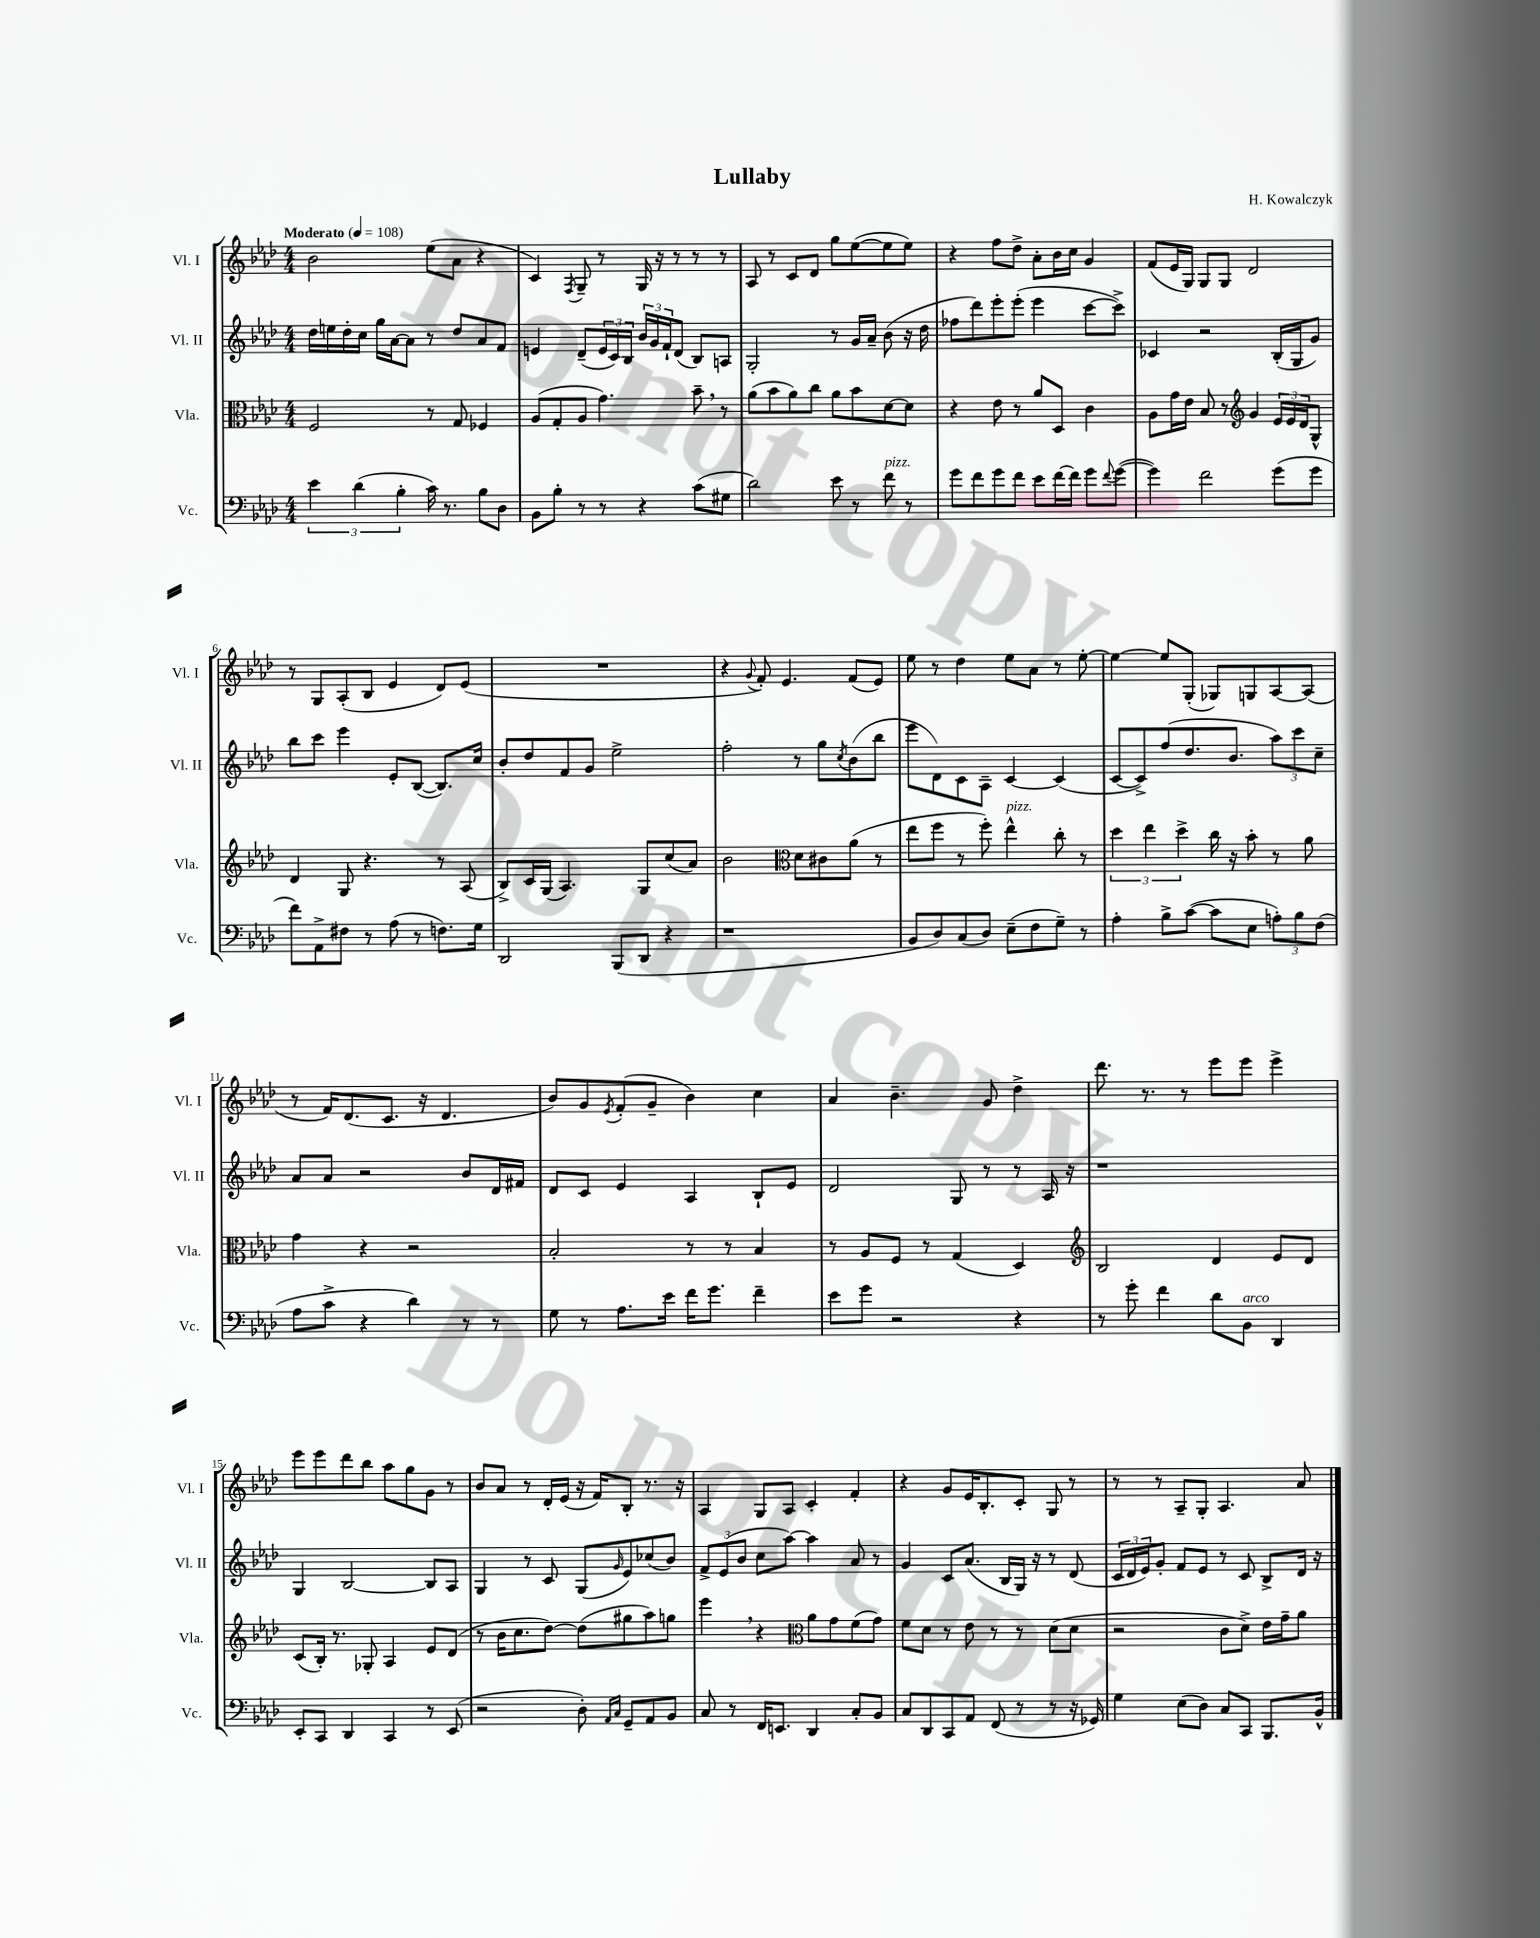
\header { title = "Lullaby" composer = "H. Kowalczyk" }
<<
\new StaffGroup <<
\new Staff = "s0" \with { instrumentName = "Vl. I" shortInstrumentName = "Vl. I" } {
    \clef treble \key aes \major \numericTimeSignature \time 4/4 \tempo "Moderato" 4 = 108
    bes'2 ees''8( aes'8 r4 |
    c'4) \acciaccatura { f8 } g8-- r8 g16 r16 r8 r8 r8 |
    aes8 r8 c'8 des'8 g''8 ees''8~( ees''8 ees''8) |
    r4 f''8 des''8-> aes'8-. bes'16 c''16 g'4 |
    f'8( ees'16 g16) g8 g8 des'2 |
    r8 g8 aes8-.( bes8 ees'4 des'8) ees'8( |
    R1 |
    r4 \appoggiatura { g'8 } f'8-.) ees'4. f'8( ees'8) |
    ees''8 r8 des''4 ees''8 aes'8 r8 ees''8~-. |
    ees''4~ ees''8 g8-.( ges8) g8 aes8~ aes8( |
    r8 f'16) des'8.( c'8. r16 des'4. |
    bes'8) g'8 \acciaccatura { ees'8 } f'8-.( g'8-- bes'4) c''4 |
    aes'4 bes'4.-- g'8 des''4-> |
    des'''8. r8. r8 ees'''8 ees'''8 ees'''4-> |
    ees'''8 ees'''8 des'''8 bes''8 aes''8 g''8 g'8 r8 |
    bes'8 aes'8 r8 des'16-. ees'16( r16 f'16) bes8-. r8. r16 |
    aes4 g8 aes8 c'4-. f'4-. |
    r4 g'8 ees'16 bes8.-. c'8-. g8 r8 |
    r8 r8 aes8-- g8-. aes4. aes'8 \bar "|." |
}
\new Staff = "s1" \with { instrumentName = "Vl. II" shortInstrumentName = "Vl. II" } {
    \clef treble \key aes \major \numericTimeSignature \time 4/4
    des''16 e''16 des''16-. c''16 g''16 aes'16~ aes'8 r8 des''8 aes'8 f'8 |
    e'4 des'8--( \tuplet 3/2 { e'16 c'16) bes16 } \tuplet 3/2 { bes'16 g'16 f'16-! } des'8( bes8) a8 |
    g2-. r8 g'16 aes'16-- bes'8( r16 des''16 |
    fes''8 des'''8) ees'''8-. ees'''8-.( ees'''4 c'''8~ c'''8->) |
    ces'4 r2 bes16-.( g16 g'8) |
    bes''8 c'''8 ees'''4 ees'8-. bes8~( bes8.) c''16 |
    bes'8-. des''8 f'8 g'8 ees''2-> |
    f''2-. r8 g''8 \acciaccatura { c''8 } bes'8( bes''8 |
    ees'''8 des'8) c'8 aes8-- c'4~ c'4( |
    c'8~ c'8->) f''8( des''8. bes'8. \tuplet 3/2 { aes''8) c'''8 c''8-- } |
    aes'8 aes'8 r2 bes'8 des'16 fis'16 |
    des'8 c'8 ees'4 aes4 bes8-! ees'8 |
    des'2 g8 r8 r8 aes16 r16 |
    r1 |
    g4 bes2~ bes8 aes8 |
    g4 r8 c'8 g8( \grace { g'16 } ees'8) ces''8( bes'8) |
    \tuplet 3/2 { f'8-> ees'8( bes'8 } c''8 aes''8~) aes''4 aes'8 r8 |
    g'4 c'8 aes'8.( bes16 g16) r16 r8 des'8( |
    \tuplet 3/2 { c'16 des'16 ees'16) } g'8-. f'8 ees'8 r8 c'8 bes8-> des'16 r16 \bar "|." |
}
\new Staff = "s2" \with { instrumentName = "Vla." shortInstrumentName = "Vla." } {
    \clef alto \key aes \major \numericTimeSignature \time 4/4
    f2 r8 g8 fes4 |
    aes8( g8-. aes8 g'4.) bes'8-- \breathe r8 |
    aes'8( bes'8 aes'8) c''8 aes'8 bes'8 des'8~ des'8 |
    r4 ees'8 r8 aes'8 des8 c'4 |
    aes8 g'16 ees'16 bes8 r8 \clef treble g'4 \tuplet 3/2 { ees'16 ees'16 des'16 } g8-^ |
    des'4 g8 r4. r8 aes8( |
    bes8->) c'16 g16( aes4.) g8 c''8( aes'8) |
    bes'2 \clef alto des'8 cis'8 aes'8( r8 |
    ees''8 f''8 r8 f''8-.) ees''4-^^\markup { \italic "pizz." } c''8-. r8 |
    \tuplet 3/2 { des''4 ees''4 des''4-> } c''16 r16 bes'8-. r8 aes'8 |
    g'4 r4 r2 |
    bes2-. r8 r8 bes4 |
    r8 aes8 f8 r8 g4( des4) |
    \clef treble bes2 des'4 ees'8 des'8 |
    c'8( bes16-.) r8. ges8-. aes4 ees'8 des'8( |
    r8 bes'16 c''8. des''8~) des''8( gis''8 aes''8) g''8 |
    ees'''4 \breathe r4 \clef alto aes'8 g'8 f'8( g'8) |
    f'8 des'8 r8 ees'8 r8 r8 des'8( des'8 |
    r2 c'8 des'8->) ees'16 g'16-- aes'8 \bar "|." |
}
\new Staff = "s3" \with { instrumentName = "Vc." shortInstrumentName = "Vc." } {
    \clef bass \key aes \major \numericTimeSignature \time 4/4
    \tuplet 3/2 { ees'4 des'4( bes4-. } c'16) r8. bes8 des8 |
    bes,8 bes8-. r8 r8 r4 c'8( gis8 |
    des'2) ees'8 r8 f'8^\markup { \italic "pizz." } r8 |
    g'8 f'8 g'8 f'8 ees'8 f'16~ f'16 g'8 \appoggiatura { f'8 } g'8~( |
    g'4) f'2 g'8( g'8 |
    f'8) aes,8-> fis8 r8 aes8( r8 f8.) g16 |
    des,2 bes,,8( des,8 r4 |
    r1 |
    bes,8 des8) c8( des8) ees8--( f8 g8--) r8 |
    aes4-. bes8-> c'8~( c'8 ees8 \tuplet 3/2 { a8-.) bes8 f8( } |
    aes8 c'8-> r4 des'4) r8 r8 |
    g8 r8 aes8. ees'16 f'16 g'8. f'4-- |
    ees'8 g'8 r2 r4 |
    r8 g'8-. f'4 des'8 bes,8^\markup { \italic "arco" } des,4 |
    ees,8-. c,8 des,4 c,4 r8 ees,8( |
    r2 des8-.) \grace { aes,16 c16 } g,8-- aes,8 bes,8 |
    c8 r8 f,16 e,8. des,4 c8-. bes,8 |
    c8 des,8 c,8 aes,8 f,8( r8 r8 r16 ges,16) |
    g4 ees8( des8) c8 c,8 bes,,8. bes,16-^ \bar "|." |
}
>>
>>
